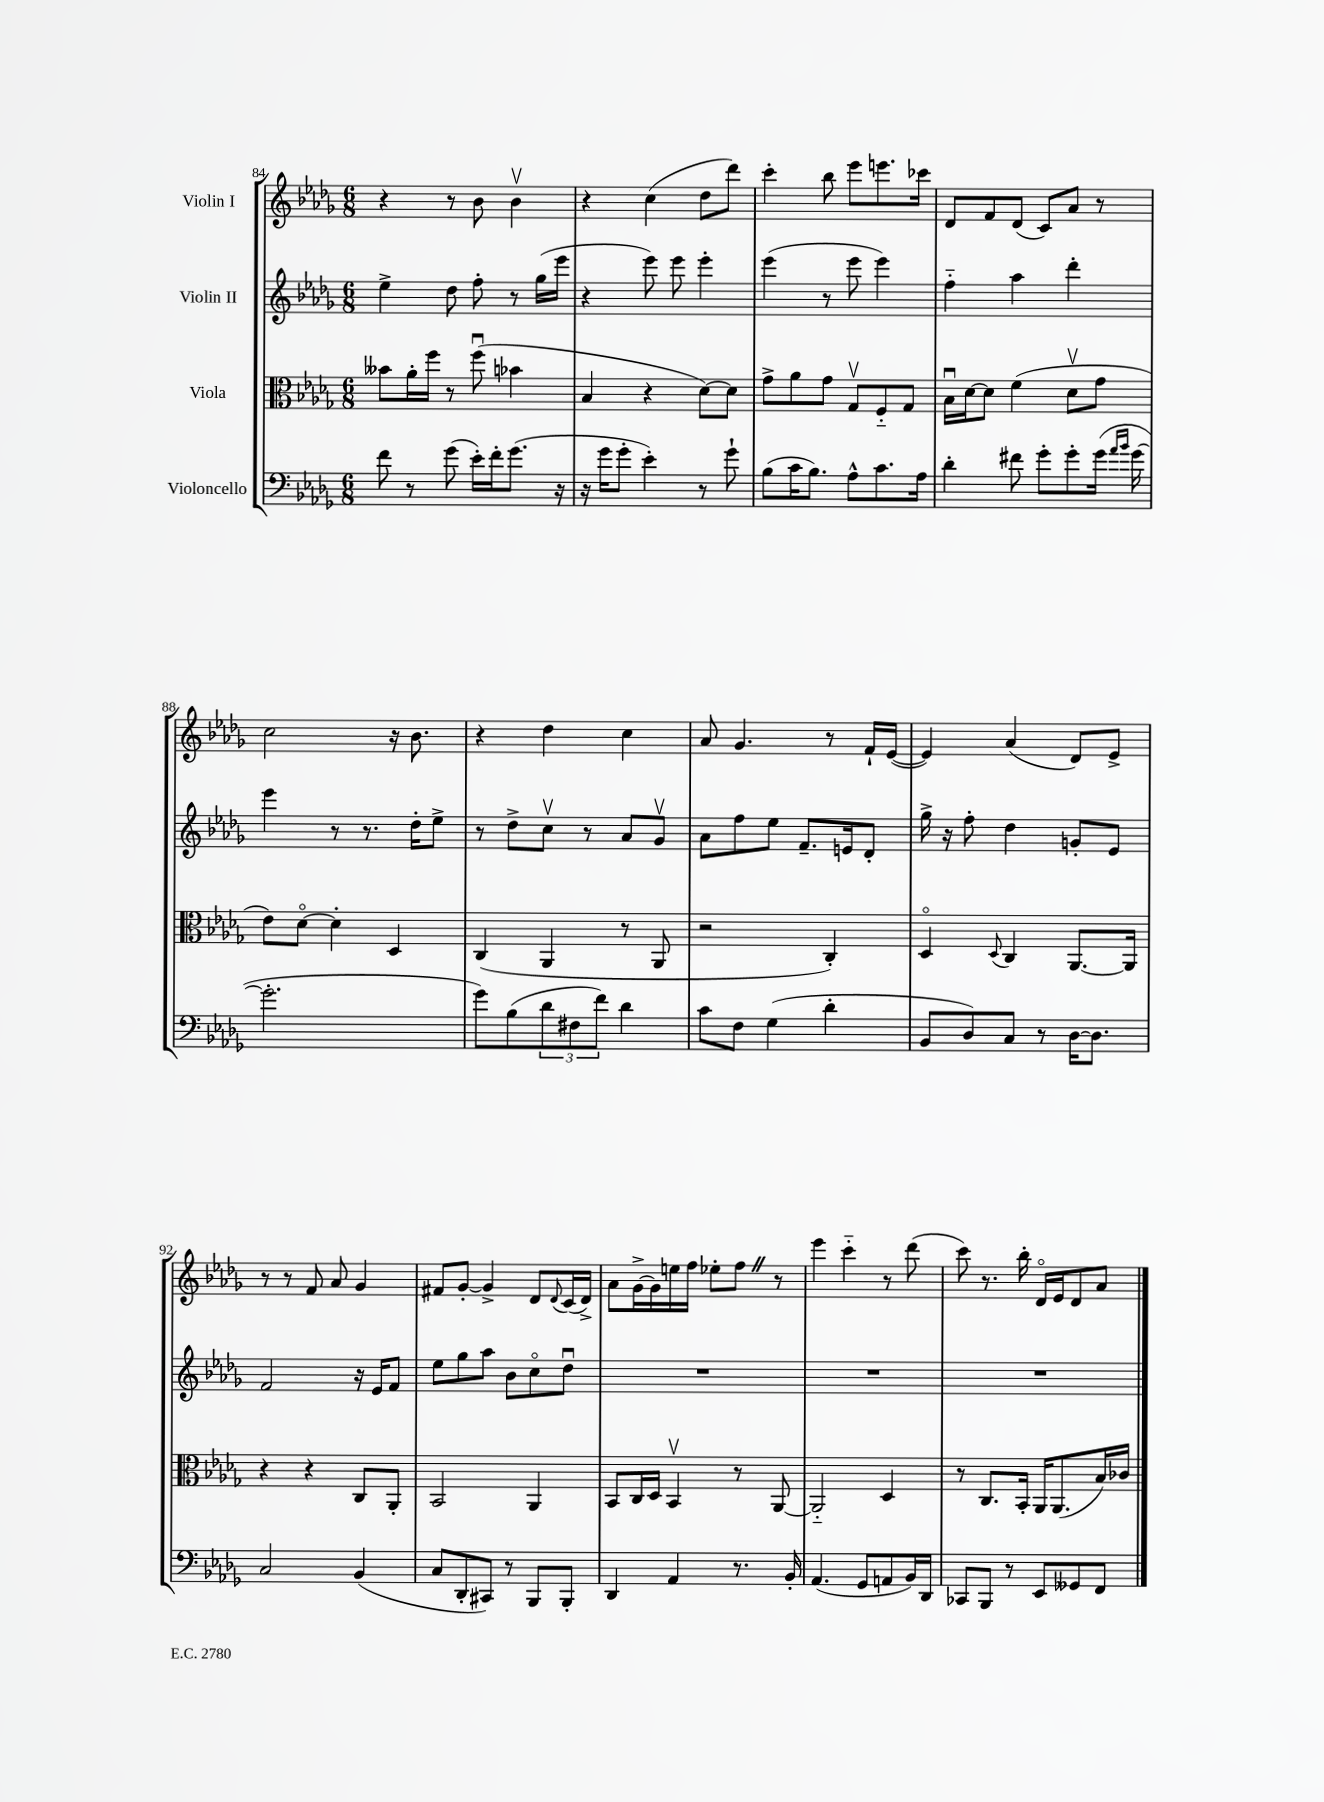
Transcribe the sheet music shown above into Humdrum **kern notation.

**kern	**kern	**kern	**kern
*staff4	*staff3	*staff2	*staff1
*clefF4	*clefC3	*clefG2	*clefG2
*k[b-e-a-d-g-]	*k[b-e-a-d-g-]	*k[b-e-a-d-g-]	*k[b-e-a-d-g-]
*M6/8	*M6/8	*M6/8	*M6/8
8f	8b--	4ee-^	4r
8r	16a-'	.	.
.	16ff	.	.
(8g-	8r	8dd-	8r
16e-')	(8ffu	8ff'	8b-
16f'	.	.	.
(8.g-	4b-	8r	4b-v
.	.	(16gg-	.
16r	.	16eee-	.
=	=	=	=
16r	4B-	4r	4r
16g-	.	.	.
8g-'	.	.	.
4e-')	4r	8eee-)	(4cc
.	.	8eee-	.
8r	[8d-)	4eee-'	8dd-
8g-`	8d-]	.	8ddd-)
=	=	=	=
(8B-	8g-^	(4eee-	4ccc'
16c	8a-	.	.
8.B-)	.	.	.
.	8g-	8r	8bb-
8A-^^	8G-v	8eee-	8eee-
8.c	8F'~	4eee-)	8.eee
.	8G-	.	.
16A-	.	.	16ccc-
=	=	=	=
4d-'	16B-u	4ff'~	8d-
.	[16d-	.	.
.	8d-]	.	8f
8f#	(4f	4aa-	(8d-
8g-'	.	.	8c)
8g-'	8d-v	4ddd-'	8a-
(16g-	8g-	.	8r
16qqa-	.	.	.
16qqb-	.	.	.
[16g-	.	.	.
=	=	=	=
2.g-']	8e-)	4eee-	2cc
.	[8d-o	.	.
.	4d-']	8r	.
.	.	8.r	.
.	4D-	.	16r
.	.	16dd-'	8.b-
.	.	8ee-^	.
=	=	=	=
8g-)	(4C	8r	4r
(8B-	.	8dd-^	.
12d-	4AA-	8ccv	4dd-
12F#	.	.	.
.	.	8r	.
12f)	.	.	.
4d-	8r	8a-	4cc
.	8AA-	8g-v	.
=	=	=	=
8c	2r	8a-	8a-
8F	.	8ff	4.g-
(4G-	.	8ee-	.
.	.	8.f~	.
4d-'	4C')	.	8r
.	.	16e	.
.	.	8d-'	16f`
.	.	.	([16e-
=	=	=	=
8BB-	4D-o	16gg-^	4e-])
.	.	16r	.
8D-)	.	8ff'	.
.	8qqD-	.	.
8C	4C	4dd-	(4a-
8r	.	.	.
[16D-	[8.AA-	8g'	8d-)
8.D-]	.	.	.
.	.	8e-	8e-^
.	16AA-]	.	.
=	=	=	=
2C	4r	2f	8r
.	.	.	8r
.	4r	.	8f
.	.	.	8a-
(4BB-	8C	16r	4g-
.	.	16e-	.
.	8AA-'	8f	.
=	=	=	=
8C	2BB-	8ee-	8f#
8DD-'	.	8gg-	[8g-'
8CC#)	.	8aa-	4g-^]
8r	.	8b-	.
8BBB-	4AA-	8cco	8d-
.	.	.	8qqd-
8BBB-'	.	8dd-u	(16c
.	.	.	16d-^)
=	=	=	=
4DD-	8BB-	2.r	8a-
.	16C	.	[16g-^
.	16D-	.	16g-]
4AA-	4BB-v	.	16ee
.	.	.	16ff
.	.	.	8ee-'
8.r	8r	.	8ff
.	[8AA-	.	8r
16BB-'	.	.	.
=	=	=	=
(4.AA-	2AA-'~]	2.r	4eee-
.	.	.	4ccc'~
8GG-	.	.	.
8AA	4D-	.	8r
16BB-)	.	.	(8ddd-
16DD-	.	.	.
=	=	=	=
8CC-	8r	2.r	8ccc)
8BBB-	8.C	.	8.r
8r	.	.	.
.	16BB-'	.	16bb-'
8EE-	16AA-	.	16d-o
.	(8.AA-	.	16e-
8GG--	.	.	8d-
8FF	16B-)	.	8a-
.	16c-	.	.
==	==	==	==
*-	*-	*-	*-
